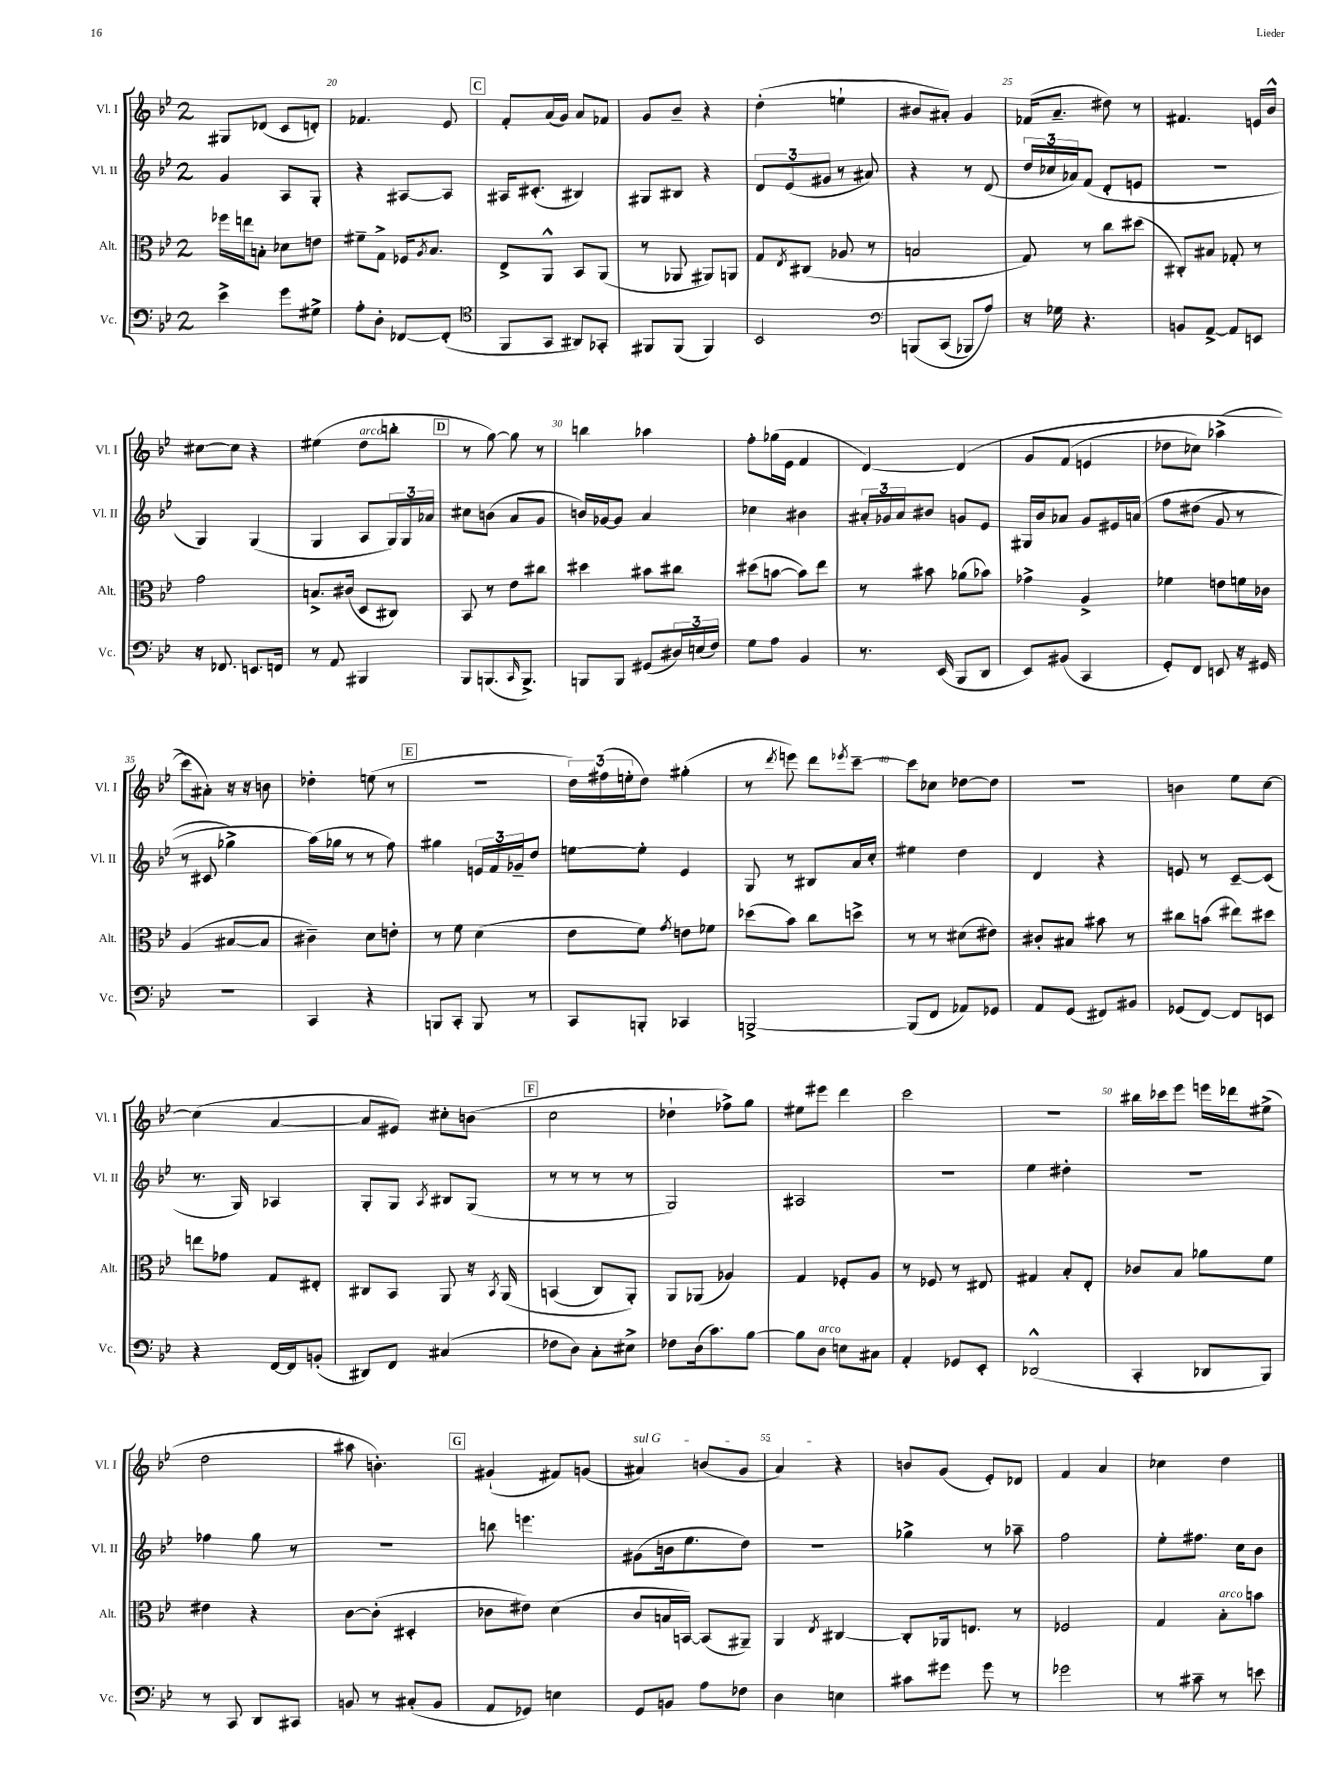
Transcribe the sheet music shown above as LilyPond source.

<<
\new StaffGroup <<
\new Staff = "s0" \with { instrumentName = "Vl. I" shortInstrumentName = "Vl. I" } {
    \clef treble \key bes \major \once \override Staff.TimeSignature.style = #'single-digit \time 2/4
    gis8 des'8( c'8 d'8-.) |
    fes'4. ees'8 |
    \mark \markup { \box "C" } f'8-. a'16( g'16) a'8 fes'8 |
    g'8 bes'8-- r4 |
    d''4-.( e''4-! |
    bis'8 ais'8-.) g'4 |
    fes'16( a'8.-- dis''8) r8 |
    fis'4. e'16 bes'16-^ |
    cis''8~ cis''8 r4 |
    eis''4( d''8^\markup { \italic "arco" } b''8-. |
    \mark \markup { \box "D" } r8 g''8~) g''8 r8 |
    b''4 aes''4 |
    f''8-. ges''16( ees'16 f'4 |
    d'4~) d'4\( |
    g'8 f'8( e'4 |
    des''8 ces''8) aes''4->( |
    c'''8) ais'8-.\) r16 r16 b'8 |
    des''4-. e''8( r8 |
    \mark \markup { \box "E" } r2 |
    \tuplet 3/2 { d''16) fis''16( e''16-. } d''8) gis''4-.( |
    r8 \acciaccatura { d'''8 } e'''8) d'''8 \acciaccatura { ees'''8 } c'''8~-- |
    c'''8 ces''8 des''8~ des''8 |
    r2 |
    b'4 ees''8 c''8~ |
    c''4( a'4~ |
    a'8 eis'8) cis''8-. b'8( |
    \mark \markup { \box "F" } c''2 |
    des''4-! fes''8->) g''8 |
    eis''8 eis'''8 d'''4 |
    c'''2 |
    R2 |
    bis''16 ces'''16 ees'''8 e'''16 des'''16 eis''8->( |
    d''2 |
    ais''8 b'4.-.) |
    \mark \markup { \box "G" } gis'4-!( fis'8) g'8( |
    \once \override TextSpanner.bound-details.left.text = \markup { \italic "sul G" } ais'4\startTextSpan) b'8( g'8 |
    a'4\stopTextSpan) r4 |
    b'8 g'8( ees'8-.) des'8 |
    f'4 a'4 |
    ces''4 d''4 \bar "|." |
}
\new Staff = "s1" \with { instrumentName = "Vl. II" shortInstrumentName = "Vl. II" } {
    \clef treble \key bes \major \once \override Staff.TimeSignature.style = #'single-digit \time 2/4
    g'4 a8 g8-. |
    r4 ais8~ ais8 |
    \mark \markup { \box "C" } ais16 cis'8.-.( bis4) |
    gis8 bis8 r4 |
    \tuplet 3/2 { d'8 ees'8( gis'8 } r8 ais'8) |
    r4 r8 d'8( |
    \tuplet 3/2 { d''16 ces''16 aes'16) } f'8( d'8-. e'8 |
    R2 |
    g4) g4( |
    g4 a8 \tuplet 3/2 { g16) g16 aes'16 } |
    \mark \markup { \box "D" } cis''8 b'8( a'8 g'8 |
    b'16) ges'16~ ges'8 a'4 |
    ces''4 bis'4 |
    \tuplet 3/2 { ais'16-. ges'16 ais'16 } bis'8 g'8 ees'8 |
    gis16 bes'16 aes'8 g'8 eis'16 a'16\( |
    f''8 dis''8( g'8 r8 |
    r8 cis'8 ges''4->) |
    a''16(\) ges''16 r8 r8 f''8) |
    \mark \markup { \box "E" } gis''4 \tuplet 3/2 { e'16 f'16 ges'16-- } d''8 |
    e''8~ e''8-. ees'4 |
    g8 r8 bis8 a'16 c''16-. |
    eis''4 d''4 |
    d'4 r4 |
    e'8 r8 c'8~-- c'8( |
    r8. g16) aes4 |
    g8-. g8 \acciaccatura { a8 } bis8 g8( |
    \mark \markup { \box "F" } r8 r8 r8 r8 |
    g2) |
    ais2 |
    r2 |
    ees''4 dis''4-. |
    r2 |
    fes''4 g''8 r8 |
    r2 |
    \mark \markup { \box "G" } b''8 e'''4. |
    gis'8( b'16 ees''8. d''8) |
    R2 |
    ges''4-> r8 aes''8-- |
    f''2 |
    ees''8-. fis''8. c''16 bes'8 \bar "|." |
}
\new Staff = "s2" \with { instrumentName = "Alt." shortInstrumentName = "Alt." } {
    \clef alto \key bes \major \once \override Staff.TimeSignature.style = #'single-digit \time 2/4
    fes''16 e''16 b8-. des'8 e'8 |
    fis'8-- g8-> fes16 \acciaccatura { a8 } bes8. |
    \mark \markup { \box "C" } ees8-> a,8-^ bes,8 a,8( |
    r8 aes,8 ais,8) a,8 |
    g8 \acciaccatura { ees8 } cis8( aes8 r8 |
    b2 |
    g8) r8 c''8 dis''8( |
    cis8-.) bis8 ges8-. r8 |
    g'2 |
    b8.-> cis'16( d8 cis8) |
    \mark \markup { \box "D" } bes,8 r8 ees'8 cis''8 |
    dis''4 bis'8 cis''8 |
    dis''8( b'8~ b'8) ees''8 |
    r8 bis'8 aes'8( bes'8) |
    ges'4-> a4-> |
    fes'4 e'8 f'16 ces'16 |
    a4( bis8~ bis8 |
    cis'4--) d'8 e'8-. |
    \mark \markup { \box "E" } r8 f'8 d'4( |
    ees'8 f'8) \acciaccatura { g'8 } e'8 fes'8 |
    des''8( bes'8) c''8 d''8-> |
    r8 r8 dis'8( eis'8) |
    cis'8-. bis8 bis'8 r8 |
    cis''8 b'8( eis''8) dis''8 |
    e''8 ges'8 g8 eis8-. |
    cis8 bes,8 a,8 r16 \acciaccatura { bes,8 } a,16\( |
    \mark \markup { \box "F" } b,4( c8) a,8-.\) |
    a,8 aes,8( aes4) |
    g4 fes8-. a8 |
    r8 fes8 r8 eis8 |
    gis4 bes8-. ees8-. |
    ces'8 bes8 aes'8 f'8 |
    eis'4 r4 |
    c'8~ c'8-.( dis4-. |
    \mark \markup { \box "G" } ces'8 eis'8) d'4( |
    c'8 b16 b,16~) b,8( ais,8--) |
    a,4 \acciaccatura { ees8 } cis4~ |
    cis8-. aes,16 e8. r8 |
    fes2 |
    g4 bes8-.^\markup { \italic "arco" } b'8 \bar "|." |
}
\new Staff = "s3" \with { instrumentName = "Vc." shortInstrumentName = "Vc." } {
    \clef bass \key bes \major \once \override Staff.TimeSignature.style = #'single-digit \time 2/4
    ees'4-> g'8 gis8-> |
    a8-. d8-. fes,8~ fes,8-.( |
    \mark \markup { \box "C" } \clef tenor f,8 g,8 ais,8) ges,8-. |
    fis,8 fis,8( fis,4) |
    bes,2 |
    \clef bass b,,8\( c,8( bes,,8) a8\) |
    r16 ges16 r4. |
    b,8 a,8~-> a,8 e,8 |
    r16 fes,8. e,8. f,16 |
    r8 a,8 bis,,4 |
    \mark \markup { \box "D" } bes,,8 b,,8.( \grace { c,16 } b,,8.->) |
    b,,8 b,,8 gis,8( \tuplet 3/2 { dis16) e16( f16) } |
    g8 a8 bes,4 |
    r8. ees,16( bes,,8 d,8 |
    ees,8) bis,8( c,4 |
    g,8-.) f,8 e,8 r16 gis,16 |
    R2 |
    c,4 r4 |
    \mark \markup { \box "E" } b,,8 c,8-. b,,8 r8 |
    c,8 b,,8-. ces,4 |
    b,,2~-> |
    b,,8( f,8 aes,8) ges,8 |
    a,8 g,8( fis,8) bis,8 |
    ges,8( f,8~) f,8 e,8 |
    r4 f,16~ f,16 b,8-.( |
    dis,8) f,8 cis4( |
    \mark \markup { \box "F" } fes8 d8) c8-. eis8-> |
    fes8 d16( c'8.) bes8~ |
    bes8 d8^\markup { \italic "arco" } e8 cis8 |
    a,4-. ges,8 ees,8-. |
    des,2-^( |
    c,4-. des,8 bes,,8) |
    r8 c,8 d,8 cis,8 |
    b,8 r8 cis8-.( b,8 |
    \mark \markup { \box "G" } a,8 ges,8) e4 |
    g,8 b,8 a8 fes8 |
    d4 e4 |
    cis'8 gis'8 gis'8 r8 |
    ges'2 |
    r8 cis'8-- r8 e'8 \bar "|." |
}
>>
>>
\layout { \context { \Score currentBarNumber = #19 \override BarNumber.break-visibility = ##(#f #t #t) barNumberVisibility = #(every-nth-bar-number-visible 5) } }
